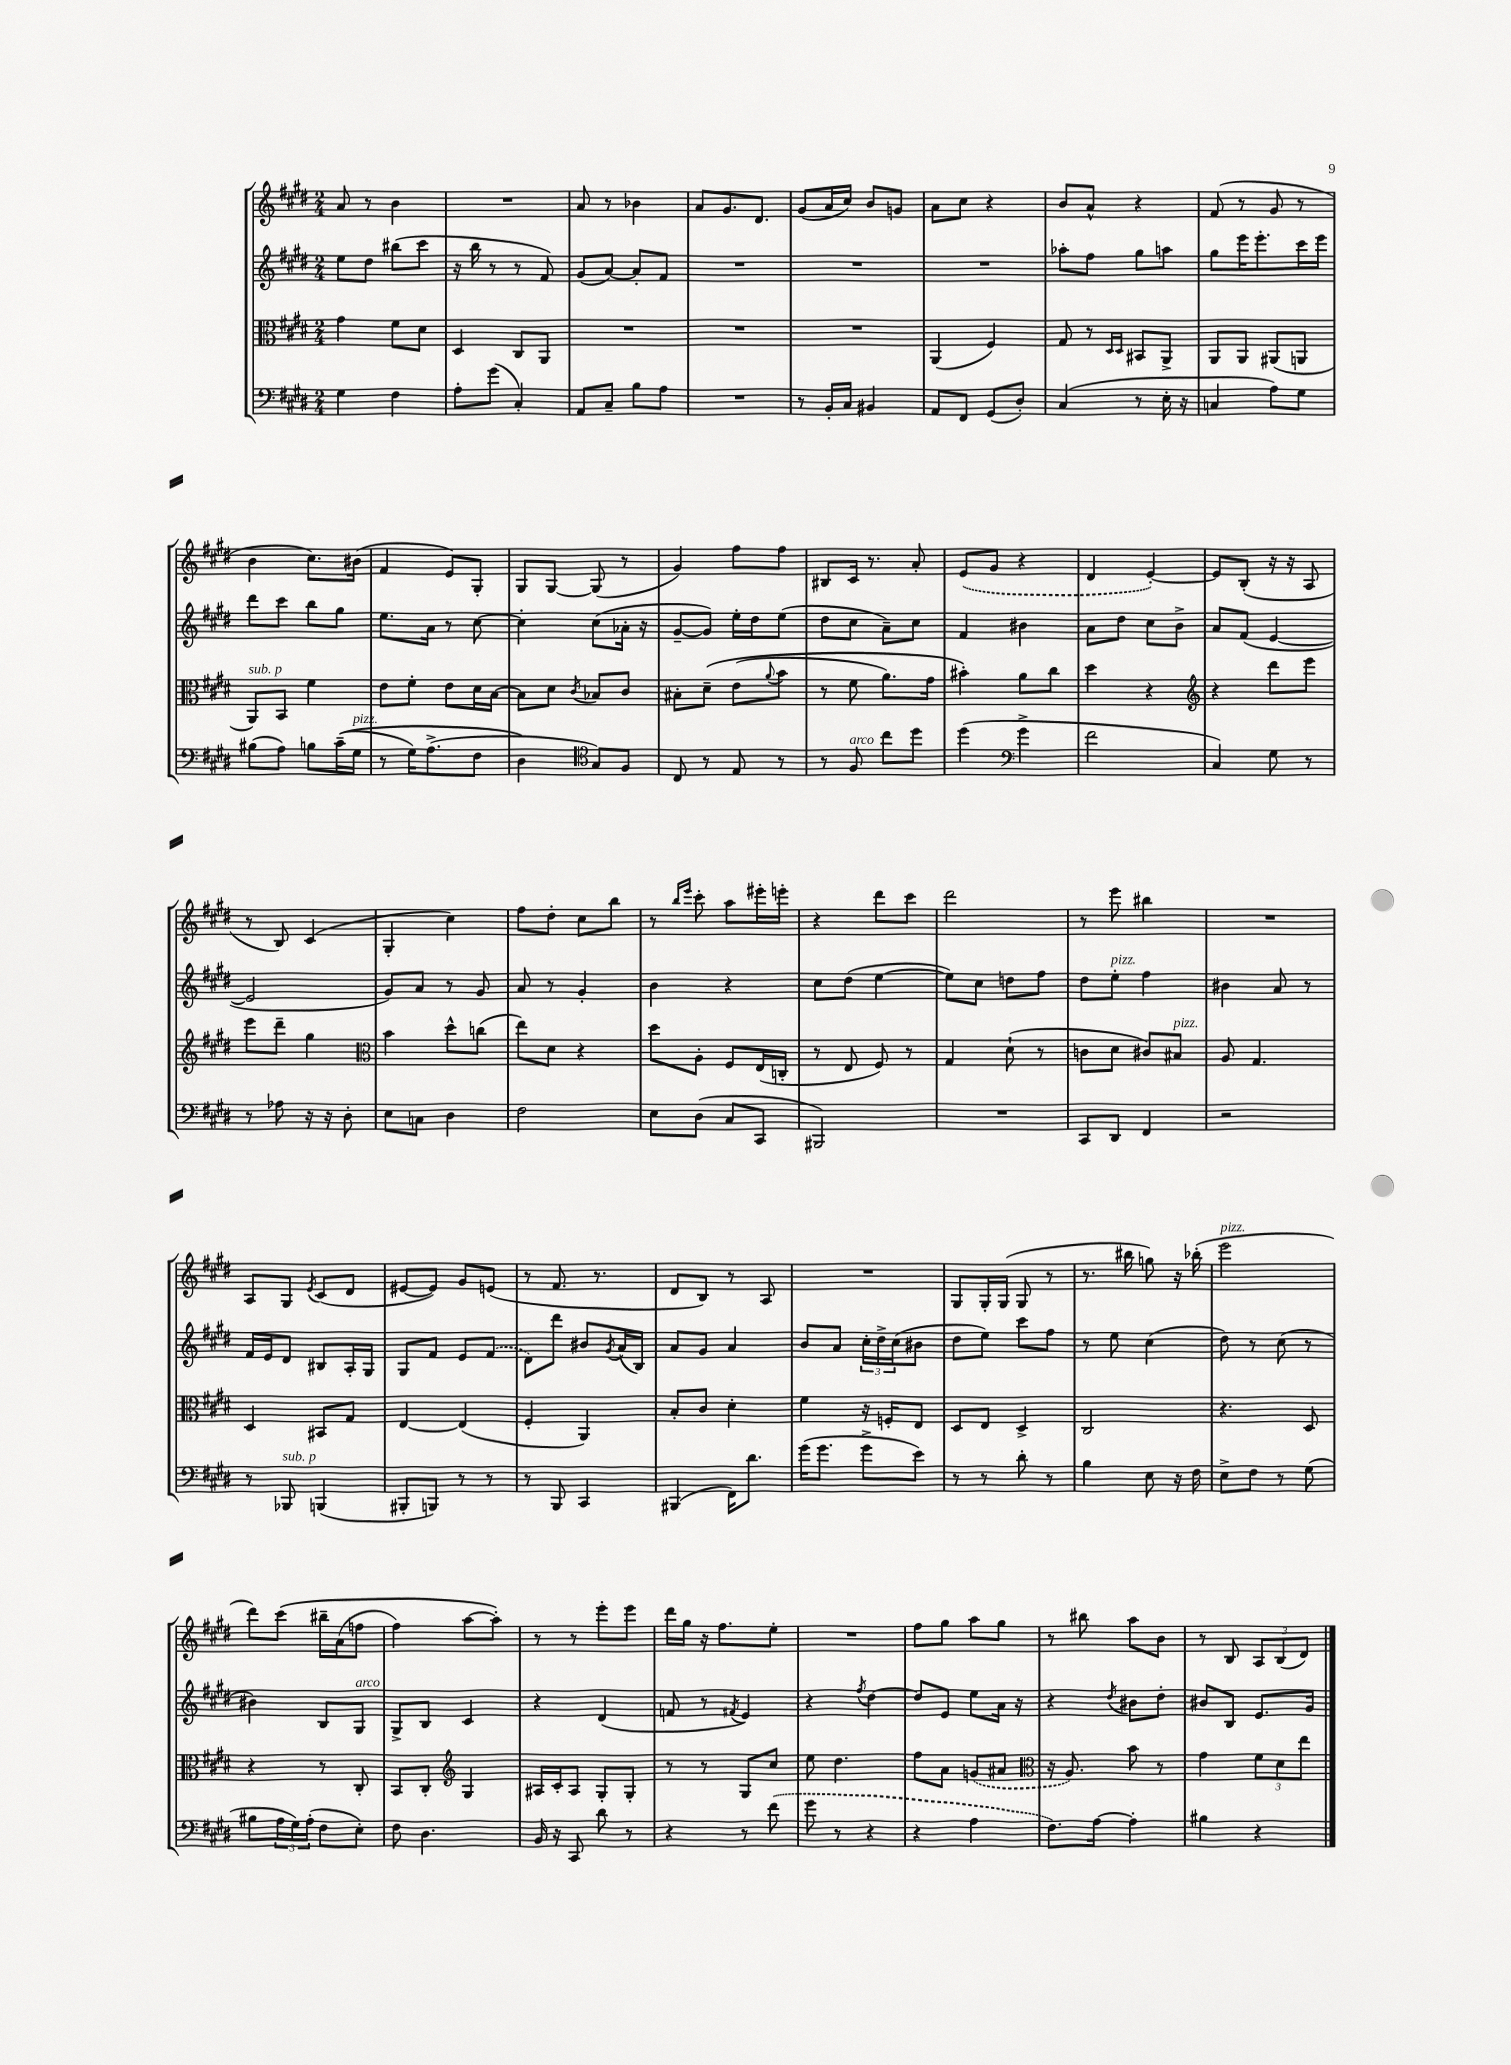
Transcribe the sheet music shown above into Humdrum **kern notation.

**kern	**kern	**kern	**kern
*staff4	*staff3	*staff2	*staff1
*clefF4	*clefC3	*clefG2	*clefG2
*k[f#c#g#d#]	*k[f#c#g#d#]	*k[f#c#g#d#]	*k[f#c#g#d#]
*M2/4	*M2/4	*M2/4	*M2/4
4G#\	4g#\	8ee\L	8a/
.	.	8dd#\J	8r
4F#\	8f#\L	(8bb#\L	4b\
.	8d#\J	8ccc#\J	.
=	=	=	=
8A'\L	4D#/	16r	2r
.	.	16bb\	.
(8g#\J	.	8r	.
4C#'/)	8C#/L	8r	.
.	8AA/J	8f#/)	.
=	=	=	=
8AA/L	2r	(8g#/L	8a/
8C#~/J	.	[8a/J)	8r
8B\L	.	8a'/]L	4b-\
8A\J	.	8f#/J	.
=	=	=	=
2r	2r	2r	8a/L
.	.	.	8.g#/
.	.	.	8.d#/J
=	=	=	=
8r	2r	2r	(8g#/L
16BB'/LL	.	.	16a/L
16C#/JJ	.	.	16cc#/JJ)
4BB#/	.	.	8b/L
.	.	.	8g/J
=	=	=	=
8AA/L	(4AA/	2r	8a\L
8FF#/J	.	.	8cc#\J
(8GG#/L	4F#/)	.	4r
8D#'/J)	.	.	.
=	=	=	=
(4C#/	8G#/	8aa-'\L	8b/L
.	8r	8ff#\J	8a^^/J
.	16qqD#/LL	.	.
.	16qqD#/JJ	.	.
8r	8BB#/L	8gg#\L	4r
16E'\	8AA^/J	8aa\J	.
16r	.	.	.
=	=	=	=
4C/	8AA/L	8gg#\L	(8f#/
.	8AA/J	16eee\K	8r
.	.	8.eee'\	.
8A\L)	(8AA#/L	.	8g#/
8G#\J	8AA/J	16ccc#\L	8r
.	.	16eee\JJ	.
=	=	=	=
(8B#\L	8AA/L)	8ddd#\L	4b\
8A\J)	8BB/J	8ccc#\J	.
8B\L	4f#\	8bb\L	8.cc#\L)
&((16c#~\L	.	8gg#\J	.
16G#\JJ	.	.	(16b#\Jk
=	=	=	=
8r	8e\L	8.ee\L	4f#/
16G#\LK)	8f#'\J	.	.
(8.A^\	.	16a\Jk	.
.	8e\L	8r	8e/L)
8F#\J	16d#\L	[8cc#\	8G#'/J
.	[16B\JJ	.	.
=	=	=	=
4D#\&)	8B\]L	4cc#'\]	8G#/L
.	8d#\J	.	[8G#/J
*clefC4	*	*	*
.	8qc#/	.	.
8G#/L)	8B-/L	(8cc#\L	(8G#/]
8F#/J	8c#/J	16a-'\Jk	8r
.	.	16r	.
=	=	=	=
8C#/	8B#'\L	[8g#~/L	4g#/)
8r	&(8d#~\J	8g#/]J)	.
8E/	(8e\L	16ee'\LL	8ff#\L
.	.	16dd#\J	.
.	8qqa/	.	.
8r	8b\J	(8ee\J	8ff#\J
=	=	=	=
8r	8r	8dd#\L	8B#/L
8F#/	8f#\	8cc#\J	16c#/Jk
.	.	.	8.r
8cc#\L	8.a\L)	8a~\L)	.
8dd#\J	.	8cc#\J	8a'/
.	16g#\Jk	.	.
=	=	=	=
(4dd#\	4b#'\&)	4f#/	(8e/L
.	.	.	8g#/J
*clefF4	*	*	*
4g#^\	8a\L	4b#\	4r
.	8cc#\J	.	.
=	=	=	=
2f#\	4dd#\	8a\L	4d#/
.	.	8dd#\J	.
.	4r	8cc#\L	[4e'/)
.	.	8b^\J	.
=	=	=	=
*	*clefG2	*	*
4C#/)	4r	8a/L	8e/]L
.	.	(8f#/J	(8B'/J
8G#\	8ddd#\L	[4e/	16r
.	.	.	16r
8r	8eee\J	.	8A/
=	=	=	=
8r	8eee\L	2e/]	8r
8A-\	8ddd#~\J	.	8B/)
16r	4gg#\	.	(4c#/
16r	.	.	.
8D#'\	.	.	.
=	=	=	=
*	*clefC3	*	*
8E\L	4b\	8g#/L)	4G#'/
8C\J	.	8a/J	.
4D#\	8dd#^^\L	8r	4cc#\)
.	(8cc\J	8g#/	.
=	=	=	=
2F#\	8ee\L)	8a/	8ff#\L
.	8d#\J	8r	8dd#'\J
.	4r	4g#'/	8cc#\L
.	.	.	8bb\J
=	=	=	=
8E\L	8dd#\L	4b\	8r
.	.	.	16qqbb/LL
.	.	.	16qqeee/JJ
(8D#\J	8A'\J	.	8ccc#'\
8C#/L	8F#/L	4r	8aa\L
8CC#/J	(16E/L	.	16eee#'\L
.	16C'/JJ	.	16eee'\JJ
=	=	=	=
2BBB#/)	8r	8cc#\L	4r
.	8E/	(8dd#\J	.
.	8F#/)	[4ee\	8ddd#\L
.	8r	.	8ccc#\J
=	=	=	=
2r	4G#/	8ee\]L)	2ddd#\
.	.	8cc#\J	.
.	(8d#`\	8dd\L	.
.	8r	8ff#\J	.
=	=	=	=
8CC#/L	8c\L	8dd#\L	8r
8DD#/J	8d#\J	8ee'\J	8eee\
4FF#/	8c#/L)	4ff#\	4bb#\
.	8B#/J	.	.
=	=	=	=
2r	8A/	4b#\	2r
.	4.G#/	.	.
.	.	8a/	.
.	.	8r	.
=	=	=	=
8r	4D#/	16f#/LL	8A/L
.	.	16e/J	.
8BBB-/	.	8d#/J	8G#/J
.	.	.	8qe/
(4BBB/	8BB#/L	8B#/L	(8c#/L
.	8G#/J	16A'/L	8d#/J
.	.	16G#/JJ	.
=	=	=	=
8BBB#'/L	[4E/	8G#/L	[8e#/L
8BBB/J)	.	8f#/J	8e#/]J)
8r	(4E/]	8e/L	8g#/L
8r	.	(8f#/J	(8e/J
=	=	=	=
8r	4F#'/	8d#\L)	8r
8BBB/	.	8ddd#\J	8.f#/
4CC#/	4AA/)	8b#/L	.
.	.	.	8.r
.	.	8qg#/	.
.	.	(16a/L	.
.	.	16B/JJ)	.
=	=	=	=
(4BBB#/	8B'/L	8a/L	8d#/L
.	8c#/J	8g#/J	8B/J)
16FF#\LK)	4d#'\	4a/	8r
8.d#\J	.	.	.
.	.	.	8A/
=	=	=	=
(16g#\LK	4f#\	8b/L	2r
8.g#\J	.	.	.
.	.	8a/J	.
8g#^\L	16r	24cc#'\LL	.
.	.	24dd#^\	.
.	16F'/LK	.	.
.	.	(24cc#\J	.
8e\J)	8E/J	8b#\J	.
=	=	=	=
8r	8D#/L	8dd#\L	8G#/L
8r	8E/J	8ee\J)	16G#'/L
.	.	.	(16G#/JJ
8d#'\	4D#^/	8ccc#\L	8G#/
8r	.	8ff#\J	8r
=	=	=	=
4B\	2C#/	8r	8.r
.	.	8ee\	.
.	.	.	16bb#\
8E\	.	(4cc#\	8gg\)
16r	.	.	16r
16F#\	.	.	(16bb-'\
=	=	=	=
8E^\L	4.r	8dd#\)	2eee\
8F#\J	.	8r	.
8r	.	(8cc#\	.
(8G#\	8D#/	8r	.
=	=	=	=
8B#\L	4r	4b#\)	8ddd#\L)
24A\L	.	.	&(8ccc#\J
24G#\)	.	.	.
(24A'\JJ	.	.	.
8F#\L	8r	8B/L	16bb#~\LL
.	.	.	(16a\J
8E'\J)	8C#'/	8G#/J	8ff\J
=	=	=	=
8F#\	8BB/L	8G#^/L	4ff#\)
4.D#\	8C#'/J	8B/J	.
*	*clefG2	*	*
.	4G#/	4c#/	[8aa\L
.	.	.	8aa'\]J&)
=	=	=	=
16BB/	16A#/LL	4r	8r
16r	16c#'/J	.	.
8CC#/	8A#/J	.	8r
8d#\	8G#'/L	(4d#/	8eee'\L
8r	8G#'/J	.	8eee\J
=	=	=	=
4r	8r	8f/	16ddd#\LL
.	.	.	16gg#\JJ
.	8r	8r	16r
.	.	.	8.ff#\L
.	.	8qf#/	.
8r	8G#/L	4e/)	.
(8f#\	8cc#/J	.	8ee'\J
=	=	=	=
8g#\	8ee\	4r	2r
8r	4.dd#\	.	.
.	.	8qff#/	.
4r	.	[4dd#\	.
=	=	=	=
4r	8ff#\L	8dd#/]L	8ff#\L
.	8a\J	8e/J	8gg#\J
4A\	(8g/L	8ee\L	8aa\L
.	8a#/J	16a\Jk	8gg#\J
.	.	16r	.
=	=	=	=
*	*clefC3	*	*
8.F#\L)	16r	4r	8r
.	8.A/)	.	.
.	.	.	8bb#\
[16A\Jk	.	.	.
.	.	8qdd#/	.
4A'\]	8b\	8b#\L	8aa\L
.	8r	8dd#'\J	8b\J
=	=	=	=
4B#\	4g#\	8b#/L	8r
.	.	8B/J	8B/
4r	12f#\L	8.e/L	12A/L
.	12d#\	.	(12B/
.	12ee\J	.	12d#/J)
.	.	16g#/Jk	.
==	==	==	==
*-	*-	*-	*-
